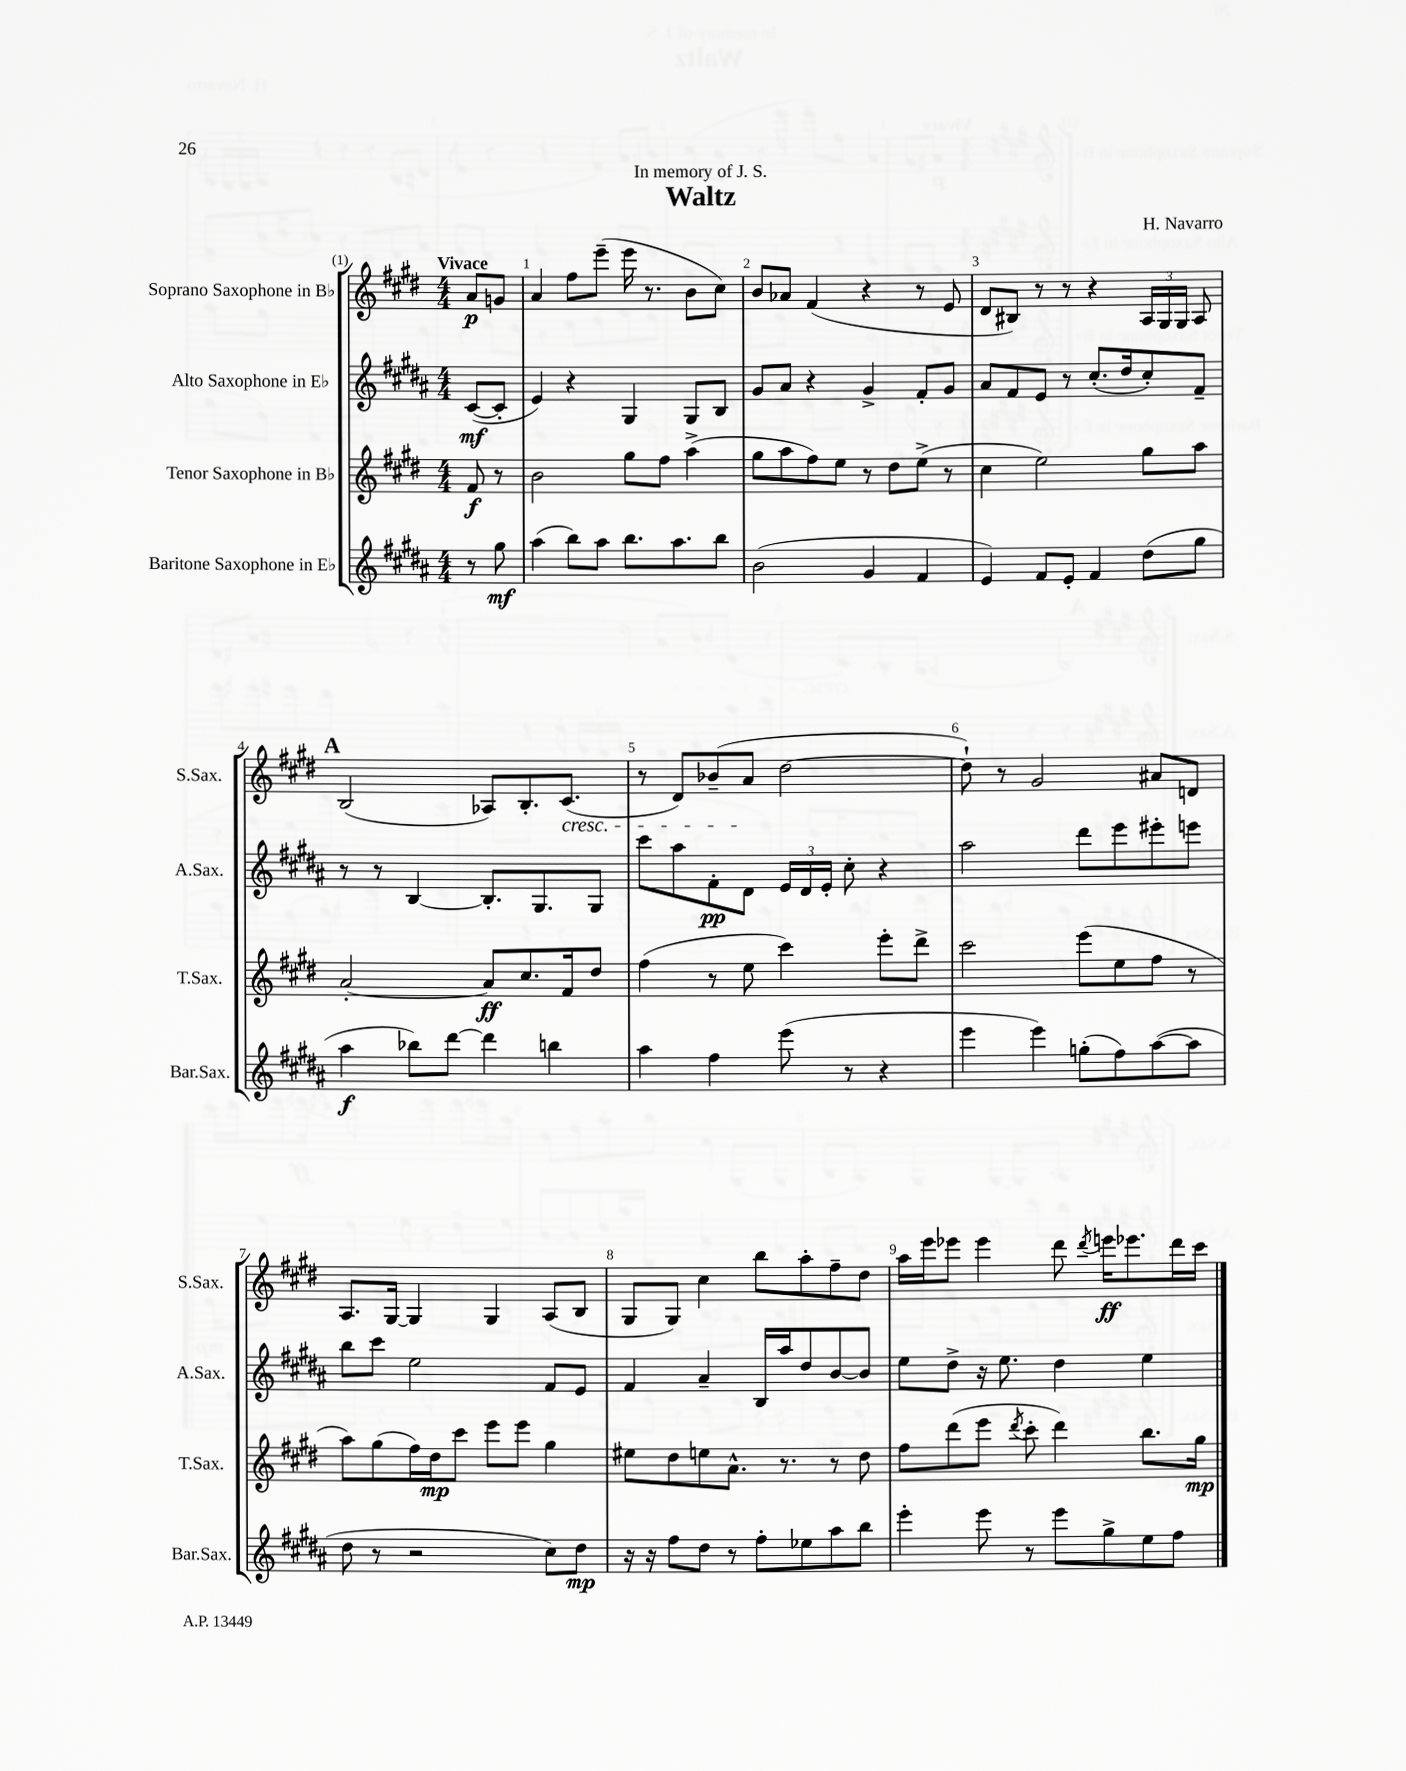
\header { title = "Waltz" composer = "H. Navarro" dedication = "In memory of J. S." }
<<
\new StaffGroup <<
\new Staff = "s0" \with { instrumentName = "Soprano Saxophone in Bb" shortInstrumentName = "S.Sax." } {
    \clef treble \key e \major \numericTimeSignature \time 4/4 \partial 4 \tempo "Vivace"
    \autoBeamOff a'8[\p g'8] |
    a'4 fis''8[ e'''8]--( e'''16 r8. b'8[ cis''8]) |
    b'8[ aes'8] fis'4( r4 r8 e'8 |
    dis'8[ bis8]) r8 r8 r4 \tuplet 3/2 { a16[ gis16 gis16] } a8 |
    \mark \markup { \bold "A" } b2( aes8[) b8.-. cis'8.]\cresc( |
    r8 dis'8[) bes'8--( a'8]\! dis''2~ |
    dis''8-!) r8 gis'2 ais'8[ d'8] |
    a8.[ gis16]~ gis4 gis4 a8[( b8] |
    gis8[ gis8]) cis''4 b''8[ a''8-. fis''8-- dis''8] |
    a''16[ e'''16 ees'''8] ees'''4 dis'''8 \acciaccatura { dis'''8 } e'''16[\ff ees'''8. dis'''16 cis'''16] \bar "|." |
}
\new Staff = "s1" \with { instrumentName = "Alto Saxophone in Eb" shortInstrumentName = "A.Sax." } {
    \clef treble \key b \major \numericTimeSignature \time 4/4 \partial 4
    \autoBeamOff cis'8[~\mf( cis'8]-. |
    e'4) r4 gis4 gis8[ b8] |
    gis'8[ ais'8] r4 gis'4-> fis'8[-. gis'8] |
    ais'8[ fis'8 e'8] r8 cis''8.[-.( dis''16 cis''8-.) fis'8]-- |
    \mark \markup { \bold "A" } r8 r8 b4~ b8.[-. gis8. gis8] |
    cis'''8[ ais''8 fis'8-.\pp dis'8] \tuplet 3/2 { e'16[ dis'16 e'16]-. } cis''8-. r4 |
    ais''2 dis'''8[ e'''8 eis'''8-. e'''8] |
    b''8[ cis'''8] e''2 fis'8[ e'8] |
    fis'4 ais'4-- b16[ ais''16 dis''8 b'8~ b'8] |
    e''8[ dis''8]-> r16 e''8. dis''4 e''4 \bar "|." |
}
\new Staff = "s2" \with { instrumentName = "Tenor Saxophone in Bb" shortInstrumentName = "T.Sax." } {
    \clef treble \key e \major \numericTimeSignature \time 4/4 \partial 4
    \autoBeamOff fis'8\f r8 |
    b'2 gis''8[ fis''8] a''4->( |
    gis''8[ a''8 fis''8) e''8] r8 dis''8[ e''8]->( r8 |
    cis''4 e''2) gis''8[ a''8] |
    \mark \markup { \bold "A" } a'2~-. a'8[\ff cis''8. fis'16 dis''8] |
    fis''4( r8 e''8 cis'''4) e'''8[-. dis'''8]-> |
    cis'''2 e'''8[( e''8 fis''8] r8 |
    a''8[) gis''8( fis''16) dis''16\mp cis'''8] e'''8[ e'''8] gis''4 |
    eis''8[ dis''8 e''8 a'8.]-^ r8. r8 dis''8 |
    fis''8[ dis'''8( e'''8] \acciaccatura { dis'''8 } cis'''8-. dis'''4) b''8.[ gis''16]\mp \bar "|." |
}
\new Staff = "s3" \with { instrumentName = "Baritone Saxophone in Eb" shortInstrumentName = "Bar.Sax." } {
    \clef treble \key b \major \numericTimeSignature \time 4/4 \partial 4
    \autoBeamOff r8 gis''8\mf |
    ais''4( b''8[) ais''8] b''8.[ ais''8. b''8] |
    b'2( gis'4 fis'4 |
    e'4) fis'8[ e'8]-. fis'4 dis''8[( gis''8] |
    \mark \markup { \bold "A" } ais''4\f bes''8[) dis'''8]~ dis'''4 b''4 |
    ais''4 fis''4 e'''8( r8 r4 |
    e'''4 e'''4) g''8[-.( fis''8) ais''8~( ais''8] |
    dis''8 r8 r2 cis''8[) dis''8]\mp |
    r16 r16 fis''8[ dis''8] r8 fis''8[-. ees''8 ais''8 b''8] |
    e'''4-. e'''8 r8 e'''8[ gis''8-> e''8 fis''8] \bar "|." |
}
>>
>>
\layout { \context { \Score \override BarNumber.break-visibility = ##(#f #t #t) barNumberVisibility = #all-bar-numbers-visible } }
